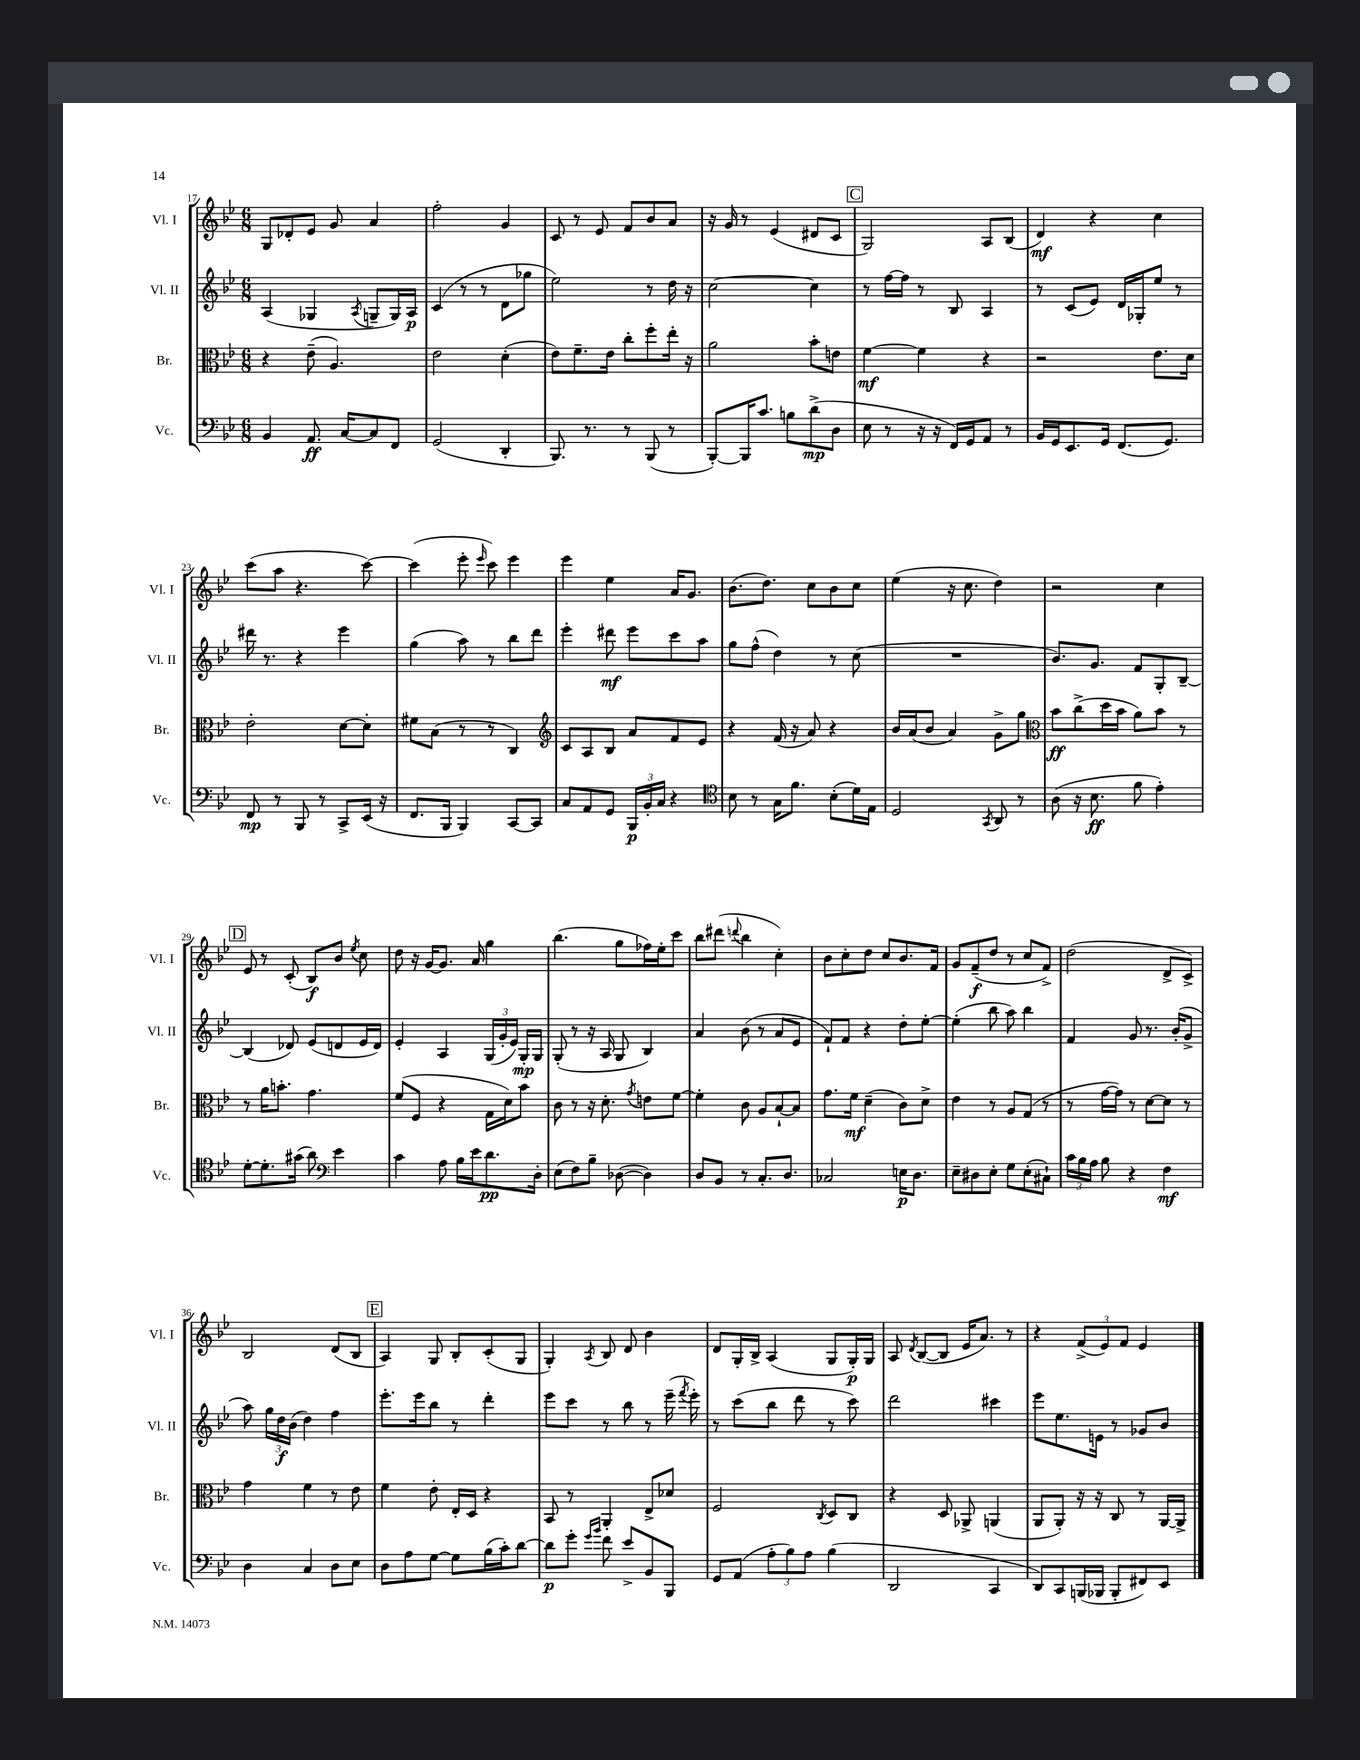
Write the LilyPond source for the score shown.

<<
\new StaffGroup <<
\new Staff = "s0" \with { instrumentName = "Vl. I" shortInstrumentName = "Vl. I" } {
    \clef treble \key bes \major \numericTimeSignature \time 6/8
    \autoBeamOff g8[ des'8-. ees'8] g'8 a'4 |
    f''2-. g'4 |
    c'8 r8 ees'8 f'8[ bes'8 a'8] |
    r16 g'16 r8 ees'4( dis'8[ c'8] |
    \mark \markup { \box "C" } g2) a8[ bes8]( |
    d'4\mf) r4 c''4 |
    c'''8[( a''8] r4. c'''8~) |
    c'''4( ees'''8-. \grace { ees'''16 } c'''8) ees'''4 |
    ees'''4 ees''4 a'16[ g'8.] |
    bes'8.[( d''8.]) c''8[ bes'8 c''8] |
    ees''4( r16 c''8. d''4) |
    r2 c''4 |
    \mark \markup { \box "D" } ees'8 r8 c'8-.( bes8[\f) bes'8] \acciaccatura { ees''8 } c''8 |
    d''8 r16 g'16[~ g'8.] a'16 g''4 |
    bes''4.( g''8[ fes''16) ees''16-. c'''8] |
    bes''8[ dis'''8]( \appoggiatura { d'''8 } bes''4 c''4-.) |
    bes'8[ c''8-. d''8] c''8[ bes'8. f'16] |
    g'8[ f'8--\f( d''8] r8 c''8[ f'8]->) |
    d''2( d'8[-> c'8]->) |
    bes2 d'8[( bes8] |
    \mark \markup { \box "E" } a4) g8 bes8[-. c'8-.( g8] |
    g4-.) \acciaccatura { a8 } bes8 d'8 bes'4 |
    d'8[ g16-. bes16]-> a4( g8[ g16-.\p) g16] |
    a8 \acciaccatura { d'8 } bes8[~( bes8] ees'16[ a'8.]) r8 |
    r4 \tuplet 3/2 { f'8[->( ees'8) f'8] } ees'4 \bar "|." |
}
\new Staff = "s1" \with { instrumentName = "Vl. II" shortInstrumentName = "Vl. II" } {
    \clef treble \key bes \major \numericTimeSignature \time 6/8
    \autoBeamOff a4( ges4 \acciaccatura { a8 } g8[-- g16) a16]\p |
    c'4( r8 r8 d'8[ ges''8] |
    ees''2) r8 d''16 r16 |
    c''2~ c''4 |
    \mark \markup { \box "C" } r8 f''16[~ f''16] r8 bes8 a4 |
    r8 c'8[( ees'8]) d'16[ ges16-. ees''8] r8 |
    dis'''16 r8. r4 ees'''4 |
    g''4( a''8) r8 bes''8[ d'''8] |
    ees'''4-. dis'''8\mf ees'''8[ c'''8 a''8] |
    g''8[ f''8]-^( d''4) r8 c''8( |
    R2. |
    bes'8.[) g'8.] f'8[ g8-. bes8]~-- |
    \mark \markup { \box "D" } bes4( des'8) ees'8[( d'8 ees'16 d'16]) |
    ees'4-. a4 \tuplet 3/2 { g16[( g'16-. ees'16]) } g16[-.\mp g16] |
    g8-.( r8 r16 a16 g8 bes4) |
    a'4 bes'8( r8 a'8[ ees'8] |
    f'8[-!) f'8] r4 d''8[-. ees''8]~-. |
    ees''4-.( bes''8 a''8) bes''4 |
    f'4 g'8 r8. bes'16[-.( g'8]-> |
    a''8) \tuplet 3/2 { g''16[ d''16\f bes'16]( } d''4) f''4 |
    \mark \markup { \box "E" } ees'''8.[-. ees'''16 bes''8] r8 d'''4-. |
    ees'''8[ c'''8] r8 bes''8 r8 ees'''16--( \acciaccatura { f'''8 } ees'''16-.) |
    r8 c'''8[( bes''8] d'''8 r8 c'''8) |
    d'''2 cis'''4 |
    ees'''8[ ees''8. e'16] r8 ges'8[ bes'8] \bar "|." |
}
\new Staff = "s2" \with { instrumentName = "Br." shortInstrumentName = "Br." } {
    \clef alto \key bes \major \numericTimeSignature \time 6/8
    \autoBeamOff r4 ees'8--( a4.) |
    ees'2 d'4-.( |
    ees'8[) f'8.-- ees'16] c''8[-. f''8-. ees''16]-. r16 |
    a'2 bes'8[-. e'8] |
    \mark \markup { \box "C" } f'4~\mf f'4 r4 |
    r2 ees'8.[ d'16] |
    ees'2-. d'8[~ d'8]-. |
    fis'8[ bes8]( r8 r8 c4) |
    \clef treble c'8[ a8 bes8] a'8[ f'8 ees'8] |
    r4 f'16( r16 a'8) r4 |
    bes'16[ a'16( bes'8] a'4) g'8[-> g''8] |
    \clef alto bes'8[\ff c''8->( d''16 bes'16] a'8[) bes'8] r8 |
    \mark \markup { \box "D" } r8 a'16[ b'8.]-. g'4. |
    f'8[( f8] r4 g16[ d'16) bes'8] |
    c'8 r8 r16 d'8.-. \acciaccatura { g'8 } e'8[ f'8]~ |
    f'4-. c'8 a8[ bes8~-! bes8] |
    g'8.[ f'16]\mf d'4--( c'8[) d'8]-> |
    ees'4 r8 a8[ g8]( r8 |
    r8 g'16[~ g'16]) r8 d'8[~ d'8] r8 |
    g'4 f'4 r8 ees'8 |
    \mark \markup { \box "E" } f'4 ees'8-. ees16[-. d16] r4 |
    bes,8 r8 a,4-. ees8[-> des'8] |
    f2 \acciaccatura { c8 } d8[ c8] |
    r4 d8 aes,8-> a,4( |
    a,8[ a,8]-.) r16 r16 c8 r8 a,16[~ a,16]-> \bar "|." |
}
\new Staff = "s3" \with { instrumentName = "Vc." shortInstrumentName = "Vc." } {
    \clef bass \key bes \major \numericTimeSignature \time 6/8
    \autoBeamOff bes,4 a,8.\ff c16[~ c8 f,8] |
    g,2( d,4-. |
    bes,,8.) r8. r8 bes,,8( r8 |
    bes,,8[~-.) bes,,16 c'8.] b8[ d'8->\mp( d8] |
    \mark \markup { \box "C" } ees8 r8 r16 r16 f,16[) g,16 a,8] r8 |
    bes,16[ g,16 ees,8. g,16] f,8.[( g,8.]) |
    f,8\mp r8 bes,,8 r8 c,8[-> ees,16]( r16 |
    f,8.[ bes,,16] bes,,4) c,8[~ c,8] |
    c8[ a,8 g,8] \tuplet 3/2 { bes,,16[\p bes,16-. c16] } r4 |
    \clef tenor bes8 r8 g16[ f'8.] bes8[-.( d'16) ees16] |
    d2 \acciaccatura { g,8 } a,8 r8 |
    a8( r16 bes8.\ff f'8 ees'4-.) |
    \mark \markup { \box "D" } d'8[~-. d'8.-. gis'16]( a'8) \clef bass ees'4 |
    c'4 a8 bes16[ ees'16 d'8.\pp d16]-. |
    ees8[( f8) bes8]-- des8~( des4) |
    d8[ bes,8] r8 c8.[-. d8.] |
    ces2 e16[\p d8.] |
    ees8[-- dis8 ees8]-. g8[ ees8-.( cis8]-!) |
    \tuplet 3/2 { c'16[ bes16 a16] } bes8 r4 f4\mf |
    d4 c4 d8[ ees8] |
    \mark \markup { \box "E" } d8[ a8 g8]~ g8[ bes16( c'16-.) d'8]~ |
    d'8[\p g'8]-. \grace { g'16[ bes'16] } f'8 ees'8[-> bes,8 bes,,8] |
    g,8[ a,8]( \tuplet 3/2 { a8[-. bes8) a8] } bes4( |
    d,2 c,4 |
    d,8[) c,8 b,,16( bes,,16] bes,,8[-. fis,8) ees,8] \bar "|." |
}
>>
>>
\layout { \context { \Score currentBarNumber = #17 } }
